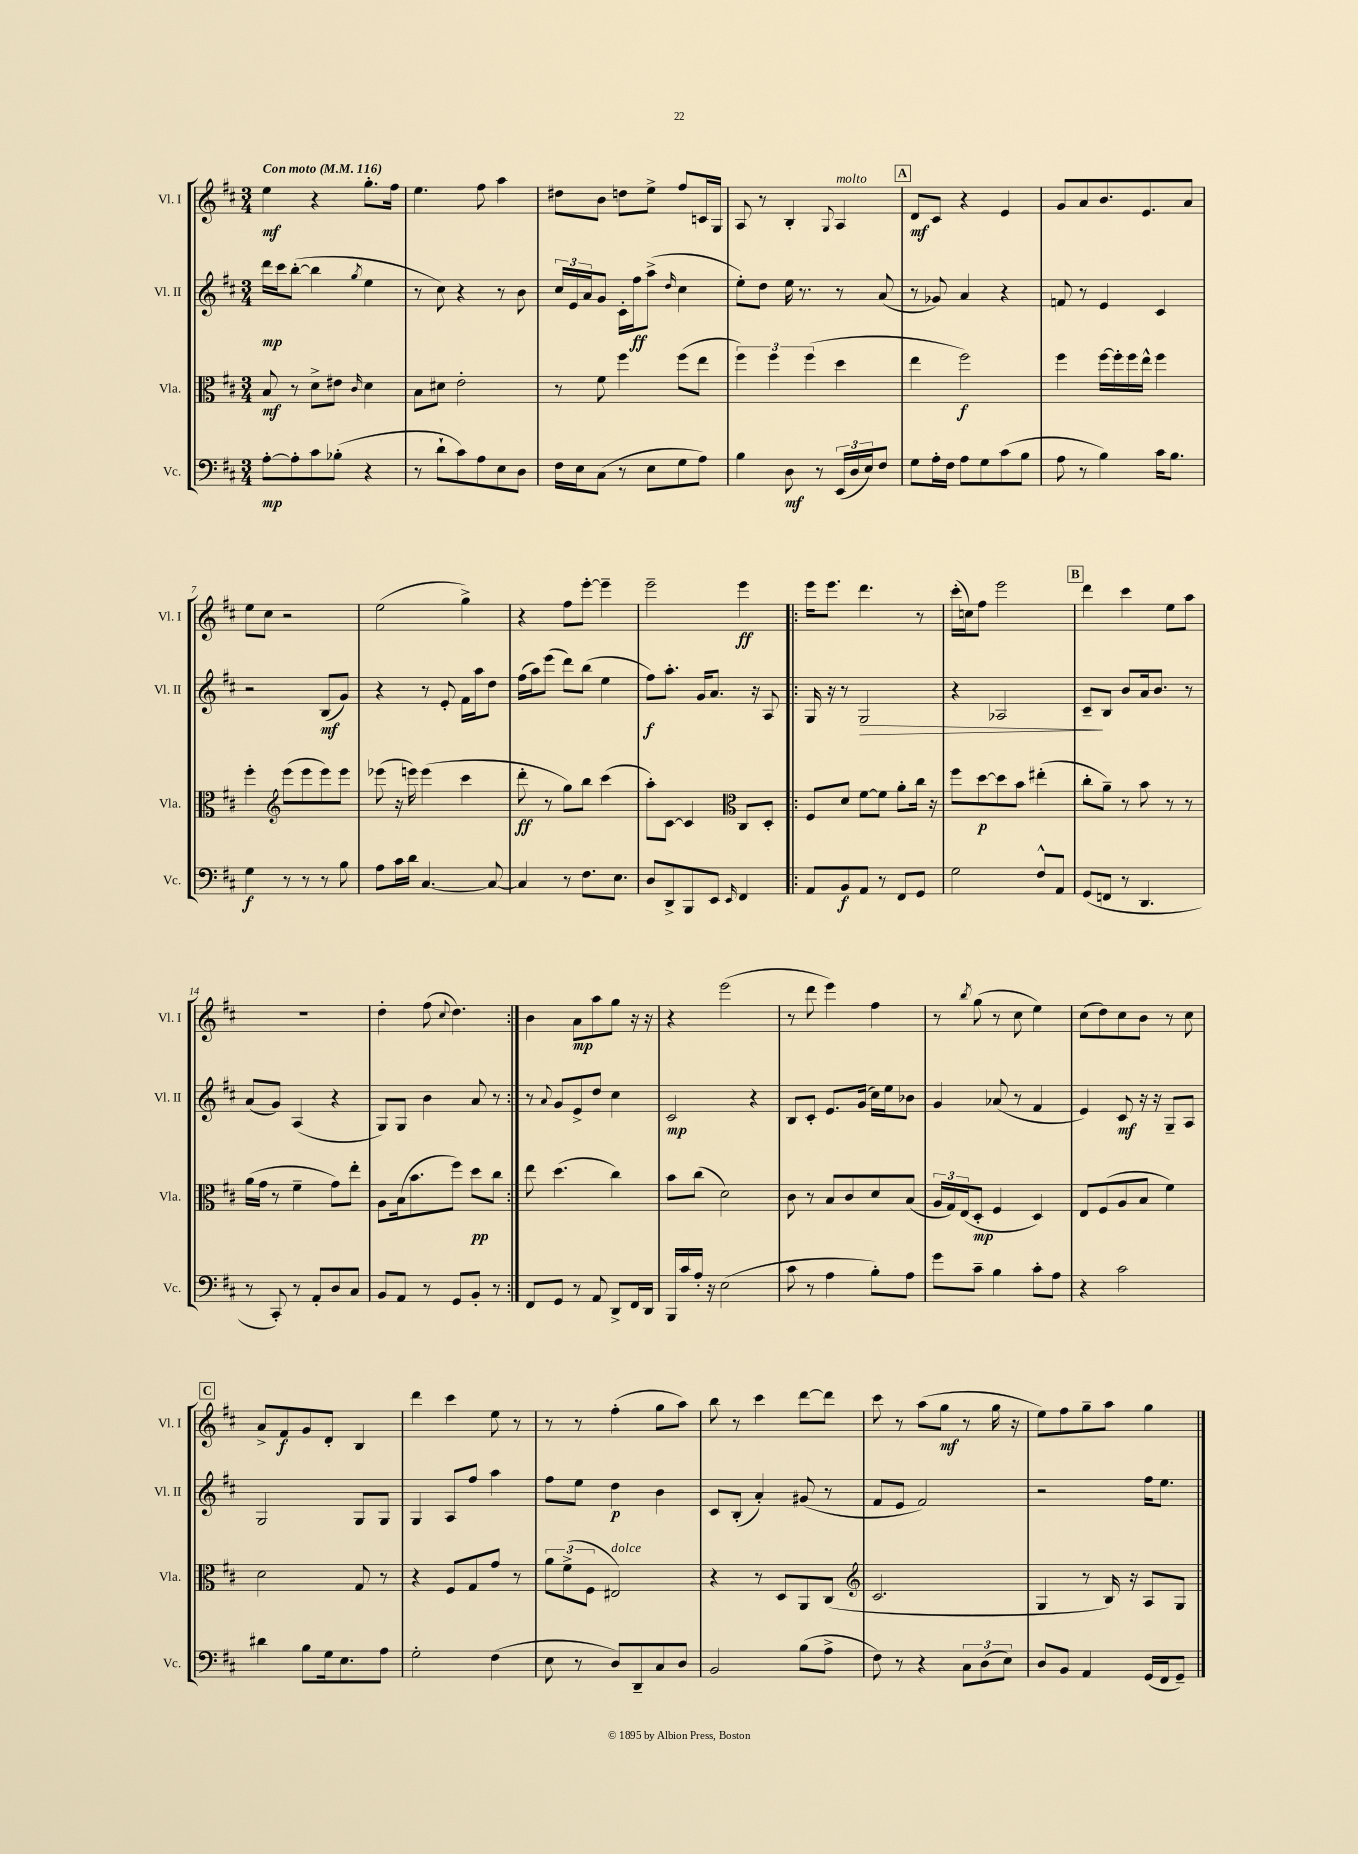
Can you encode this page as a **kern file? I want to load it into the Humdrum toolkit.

**kern	**kern	**kern	**kern
*staff4	*staff3	*staff2	*staff1
*clefF4	*clefC3	*clefG2	*clefG2
*k[f#c#]	*k[f#c#]	*k[f#c#]	*k[f#c#]
*M3/4	*M3/4	*M3/4	*M3/4
*MM116	*MM116	*MM116	*MM116
[8A'	8B	16ddd	4ee
.	.	16ccc#	.
8A']	8r	([8bb'	.
8c#	8d^	4bb]	4r
(8B-'	8e#	.	.
.	16qqc#	8qgg	.
4r	4d	4ee	8.gg'
.	.	.	16ff#
=	=	=	=
8r	8B	8r	4.ee
8d`	8d#	8cc#)	.
8c#)	2e'	4r	.
8A	.	.	8ff#
8E	.	8r	4aa
8D	.	8b	.
=	=	=	=
16F#	8r	24cc#	8dd#
.	.	24e	.
16E	.	.	.
.	.	24a	.
(8C#	8f#	8g	8b
8r	4ff#	16c#'	8dd
.	.	16ff#	.
8E	.	(8aa^	8ee^
.	.	16qqdd	.
8G	(8ff#	4cc#	8ff#
8A)	8ee	.	16c
.	.	.	16G
=	=	=	=
4B	6ff#)	8ee')	8A
.	.	8dd	8r
.	6ff#	.	.
8D	.	16ee	4B'
.	.	8.r	.
.	(6ff#	.	.
8r	.	.	.
.	.	.	8qqG
(24EE	4dd	8r	4A
24D	.	.	.
24E)	.	.	.
8F#	.	(8a	.
=	=	=	=
8G	4ee	8r	8d
16A'	.	8g-)	8c#
16F#	.	.	.
8A	2ff#)	4a	4r
8G	.	.	.
(8c#	.	4r	4e
8B	.	.	.
=	=	=	=
8A	4ff#	8f	8g
8r	.	8r	8a
4B)	[16ff#	4e	8.b
.	16ff#']	.	.
.	16ff#	.	.
.	16ee^^	.	8.e
16c#	4ff#	4c#	.
8.B	.	.	.
.	.	.	8a
=	=	=	=
4G	4ff#'	2r	8ee
.	.	.	8cc#
*	*clefG2	*	*
8r	(8eee	.	2r
8r	8eee	.	.
8r	8eee)	(8B	.
8B	8eee	8g)	.
=	=	=	=
8A	(8eee-	4r	(2ee
16c#	16r	.	.
16d	16eee)	.	.
[4.C#	(4eee	8r	.
.	.	8e'	.
.	4ccc#	16f#	4gg^)
.	.	16aa	.
8C#_	.	8dd	.
=	=	=	=
4C#]	8ddd'	(16ff#	4r
.	.	16aa)	.
.	8r	(8eee	.
8r	8gg)	8ddd)	8ff#
8.F#	8bb	(8bb	[8eee'
.	(4ccc#	4ee	4eee~]
8.E	.	.	.
=	=	=	=
8D	8aa')	8ff#)	2eee~
8DD^	[8c#	8.aa'	.
8BBB	4c#]	.	.
.	.	16g	.
8EE	.	8.a	.
*	*clefC3	*	*
16qqEE	.	.	.
4FF#	8C#	.	4eee
.	.	16r	.
.	8D'	8A	.
=!|:	=!|:	=!|:	=!|:
8AA	8F#	16G	16eee
.	.	16r	8.eee
8BB	8d	8r	.
8AA	[8f#	2G	4.ddd
8r	8f#]	.	.
8FF#	8a'	.	.
8GG	16cc#	.	8r
.	16r	.	.
=	=	=	=
2G	8ff#	4r	(16ccc#'
.	.	.	16cc)
.	[8dd	.	8ff#
.	8dd]	2A-	2eee
.	8b	.	.
8F#^^	(4ee#'	.	.
8AA	.	.	.
=	=	=	=
(8GG	8cc#'	8c#~	4ddd
8FF	8a~)	8B	.
8r	8r	8b	4ccc#
4.DD	8b	16a	.
.	.	8.b	.
.	8r	.	8ee
.	8r	8r	8aa
=	=	=	=
8r	(16a	(8a	2.r
.	16g	.	.
8CC#')	8r	8g)	.
8r	4f#~	(4A	.
8AA'	.	.	.
8D	8g)	4r	.
8C#	8ee'	.	.
=	=	=	=
8BB	8A	8G)	4dd'
8AA	(16B	8G	.
.	8.b	.	.
8r	.	4b	(8ff#
.	.	.	8qqcc#
8GG	8ff#)	.	4.dd)
8BB'	8dd	8a	.
8r	8cc#	8r	.
=:|!	=:|!	=:|!	=:|!
8FF#	8ee	8r	4b
.	.	8qqa	.
8GG	(4.dd	8g	.
8r	.	8e^	8a
8AA	.	8dd	8aa
8DD^	4cc#)	4cc#	8gg
16FF#	.	.	16r
16DD	.	.	16r
=	=	=	=
16BBB	8b	2c#	4r
16c#	.	.	.
16A'	(8cc#	.	.
16r	.	.	.
(2E	2d)	.	(2eee
.	.	4r	.
=	=	=	=
8c#	8c#	8B	8r
8r	8r	8c#'	8ddd
4A	8B	8.e	4eee)
.	8c#	.	.
.	.	(16g	.
8B')	8d	16cc#)	4ff#
.	.	16ee	.
8A	(8B	8b-	.
=	=	=	=
8g	24A	4g	8r
.	24G)	.	.
.	(24E	.	.
.	.	.	8qbb
8c#~	8D'	.	(8gg
4B	4F#	(8a-	8r
.	.	8r	8cc#
8c#'	4D)	4f#	4ee)
8A	.	.	.
=	=	=	=
4r	8E	4e)	(8cc#
.	(8F#	.	8dd)
2c#	8A	8c#	8cc#
.	8B	16r	8b
.	.	16r	.
.	4f#)	8G~	8r
.	.	8A	8cc#
=	=	=	=
4d#	2d	2G	8a^
.	.	.	8f#
8B	.	.	8g
16G	.	.	8d'
8.E	.	.	.
.	8G	8G	4B
8A	8r	8G	.
=	=	=	=
2G'	4r	4G	4ddd
.	8F#	8A	4ccc#
.	8G	8ff#	.
(4F#	8g	4aa	8ee
.	8r	.	8r
=	=	=	=
8E	12a	8ff#	8r
.	(12f#^	.	.
8r	.	8ee	8r
.	12F#	.	.
8D)	2E#)	4dd	(4ff#'
8DD~	.	.	.
8C#	.	4b	8gg
8D	.	.	8aa)
=	=	=	=
2BB	4r	8c#	8bb
.	.	(8B'	8r
.	8r	4a')	4ccc#
.	8D	.	.
(8B	8AA	(8g#	[8ddd
8A^	(8C#	8r	8ddd]
=	=	=	=
*	*clefG2	*	*
8F#)	2.c#	8f#	8ccc#
8r	.	8e	8r
4r	.	2f#)	(8aa
.	.	.	8gg
12C#	.	.	8r
(12D	.	.	.
.	.	.	16gg
12E)	.	.	.
.	.	.	16r
=	=	=	=
8D	4G	2r	8ee)
8BB	.	.	8ff#
4AA	8r	.	8gg~
.	16B)	.	8aa
.	16r	.	.
(16GG	8A	16ff#	4gg
16FF#	.	8.ee	.
8GG~)	8G	.	.
==	==	==	==
*-	*-	*-	*-
